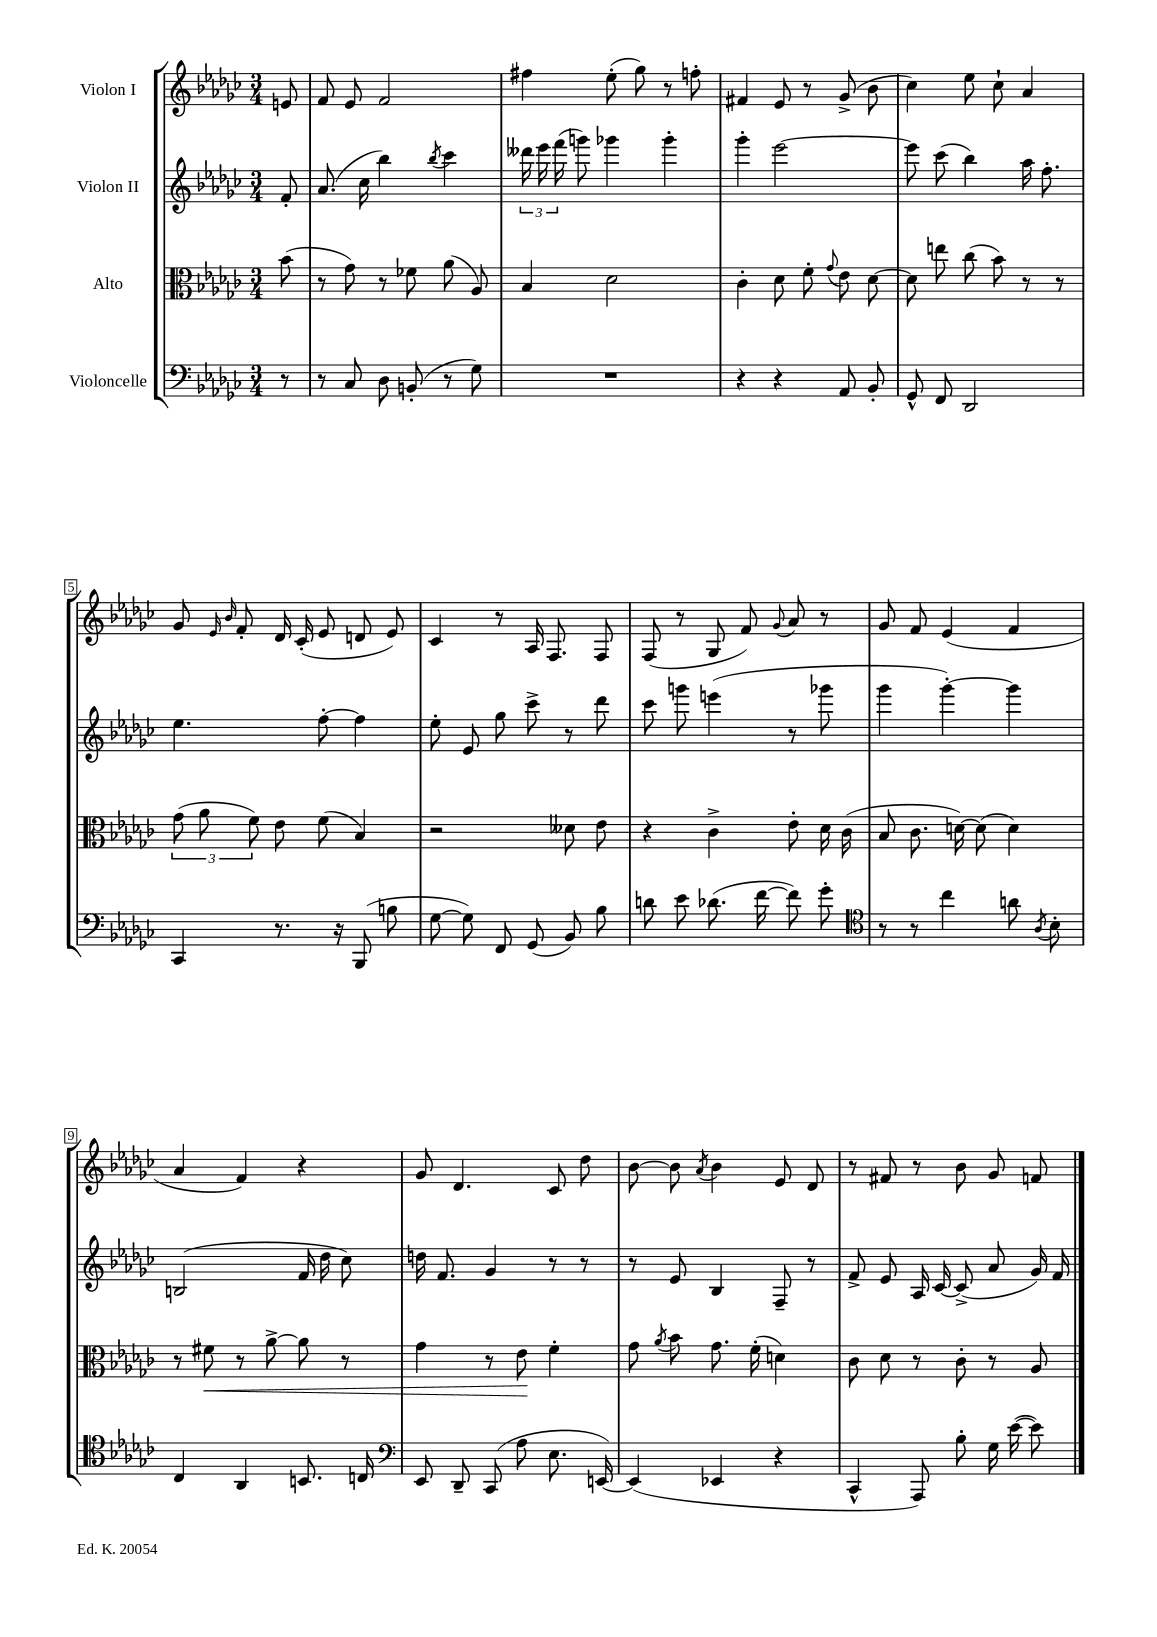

**kern	**kern	**dynam	**kern	**kern
*part4	*part3	*part3	*part2	*part1
*staff4	*staff3	*staff3	*staff2	*staff1
*I"Violoncelle	*I"Alto	*	*I"Violon II	*I"Violon I
*clefF4	*clefC3	*	*clefG2	*clefG2
*k[b-e-a-d-g-c-]	*k[b-e-a-d-g-c-]	*	*k[b-e-a-d-g-c-]	*k[b-e-a-d-g-c-]
*M3/4	*M3/4	*	*M3/4	*M3/4
=	=	=	=	=
8r	(8b-\	.	8f'/	8en/
=1	=1	=1	=1	=1
8r	8r	.	(8.a-/	8f/
8C-/	8g-\)	.	.	8e-/
.	.	.	16cc-\	.
8D-\	8r	.	4bb-\)	2f/
(8BBn'/	8f-X\	.	.	.
.	.	.	8qbb-/	.
8r	(8a-\	.	4ccc-\	.
8G-\)	8A-/)	.	.	.
=2	=2	=2	=2	=2
2.r	4B-/	.	24ddd--X\	4ff#X\
.	.	.	24eee-\	.
.	.	.	(24fff\	.
.	.	.	8gggn\)	.
.	2d-\	.	4ggg-X\	(8ee-'\
.	.	.	.	8gg-\)
.	.	.	4ggg-'\	8r
.	.	.	.	8ffn'\
=3	=3	=3	=3	=3
4r	4c-'\	.	4ggg-'\	4f#X/
4r	8d-\	.	[2eee-\	8e-/
.	8f'\	.	.	8r
.	8qqg-/	.	.	.
8AA-/	8e-\	.	.	(8g-^/
8BB-'/	[8d-\	.	.	8b-\
=4	=4	=4	=4	=4
8GG-^^/	8d-\]	.	8eee-\]	4cc-\)
8FF/	8een\	.	(8ccc-\	.
2DD-/	(8cc-\	.	4bb-\)	8ee-\
.	8b-\)	.	.	8cc-`\
.	8r	.	16aa-\	4a-/
.	.	.	8.ff'\	.
.	8r	.	.	.
!!LO:LB:g=z
=5	=5	=5	=5	=5
4CC-/	(12g-\	.	4.ee-\	8g-/
.	12a-\	.	.	.
.	.	.	.	16qqe-/
.	.	.	.	16qqb-/
.	.	.	.	8f'/
.	12f\)	.	.	.
8.r	8e-\	.	.	16d-/
.	.	.	.	(16c-'/
.	(8f\	.	[8ff'\	8e-/
16r	.	.	.	.
(8BBB-/	4B-/)	.	4ff\]	8dn/
8Bn\	.	.	.	8e-/)
=6	=6	=6	=6	=6
[8G-\	2r	.	8ee-'\	4c-/
8G-\])	.	.	8e-/	.
8FF/	.	.	8gg-\	8r
(8GG-/	.	.	8ccc-^\	16A-/
.	.	.	.	8.F/
8BB-/)	8d--X\	.	8r	.
8B-\	8e-\	.	8ddd-\	8F/
=7	=7	=7	=7	=7
8dn\	4r	.	8ccc-\	(8F/
8e-\	.	.	8gggn\	8r
(8.d-X\	4c-^\	.	(4eeen\	8G-/
.	.	.	.	8f/)
[16f\	.	.	.	.
.	.	.	.	8qqg-/
8f\])	8e-'\	.	8r	8a-/
8g-'\	16d-\	.	8ggg-X\	8r
.	(16c-\	.	.	.
=8	=8	=8	=8	=8
*clefC4	*	*	*	*
8r	8B-/	.	4ggg-\	8g-/
8r	8.c-\	.	.	8f/
4cc-\	.	.	[4ggg-'\)	(4e-/
.	[16dn\)	.	.	.
.	(8d\]	.	.	.
8an\	4d\)	.	4ggg-\]	4f/
8qA-/	.	.	.	.
8B-'\	.	.	.	.
!!LO:LB:g=z
=9	=9	=9	=9	=9
4C-/	8r	.	(2Bn/	4a-/
!	!	!LO:HP:b	!	!
.	8f#X\	<	.	.
4AA-/	8r	.	.	4f/)
.	[8a-^\	.	.	.
8.BBn/	8a-\]	.	16f/	4r
.	.	.	16dd-\	.
.	8r	.	8cc-\)	.
16Cn/	.	.	.	.
=10	=10	=10	=10	=10
*clefF4	*	*	*	*
8EE-/	4g-\	.	16ddn\	8g-/
.	.	.	8.f/	.
8DD-~/	.	.	.	4.d-/
(8CC-/	8r	.	4g-/	.
8A-\	8e-\	.	.	.
8.E-\	4f'\	[	8r	8c-/
.	.	.	8r	8dd-\
[16EEn/)	.	.	.	.
=11	=11	=11	=11	=11
(4EE/]	8g-\	.	8r	[8b-\
.	8qa-/	.	.	.
.	8b-\	.	8e-/	8b-\]
.	.	.	.	8qa-/
4EE-X/	8.g-\	.	4B-/	4b-\
.	(16f'\	.	.	.
4r	4dn\)	.	8F~/	8e-/
.	.	.	8r	8d-/
=12	=12	=12	=12	=12
4CC-^^/	8c-\	.	8f^/	8r
.	8d-\	.	8e-/	8f#X/
8AAA-/)	8r	.	16A-/	8r
.	.	.	[16c-/	.
8B-'\	8c-'\	.	(8c-^/]	8b-\
16G-\	8r	.	8a-/	8g-/
([16e-\	.	.	.	.
8e-\])	8A-/	.	16g-/)	8fn/
.	.	.	16f/	.
==	==	==	==	==
*-	*-	*-	*-	*-
